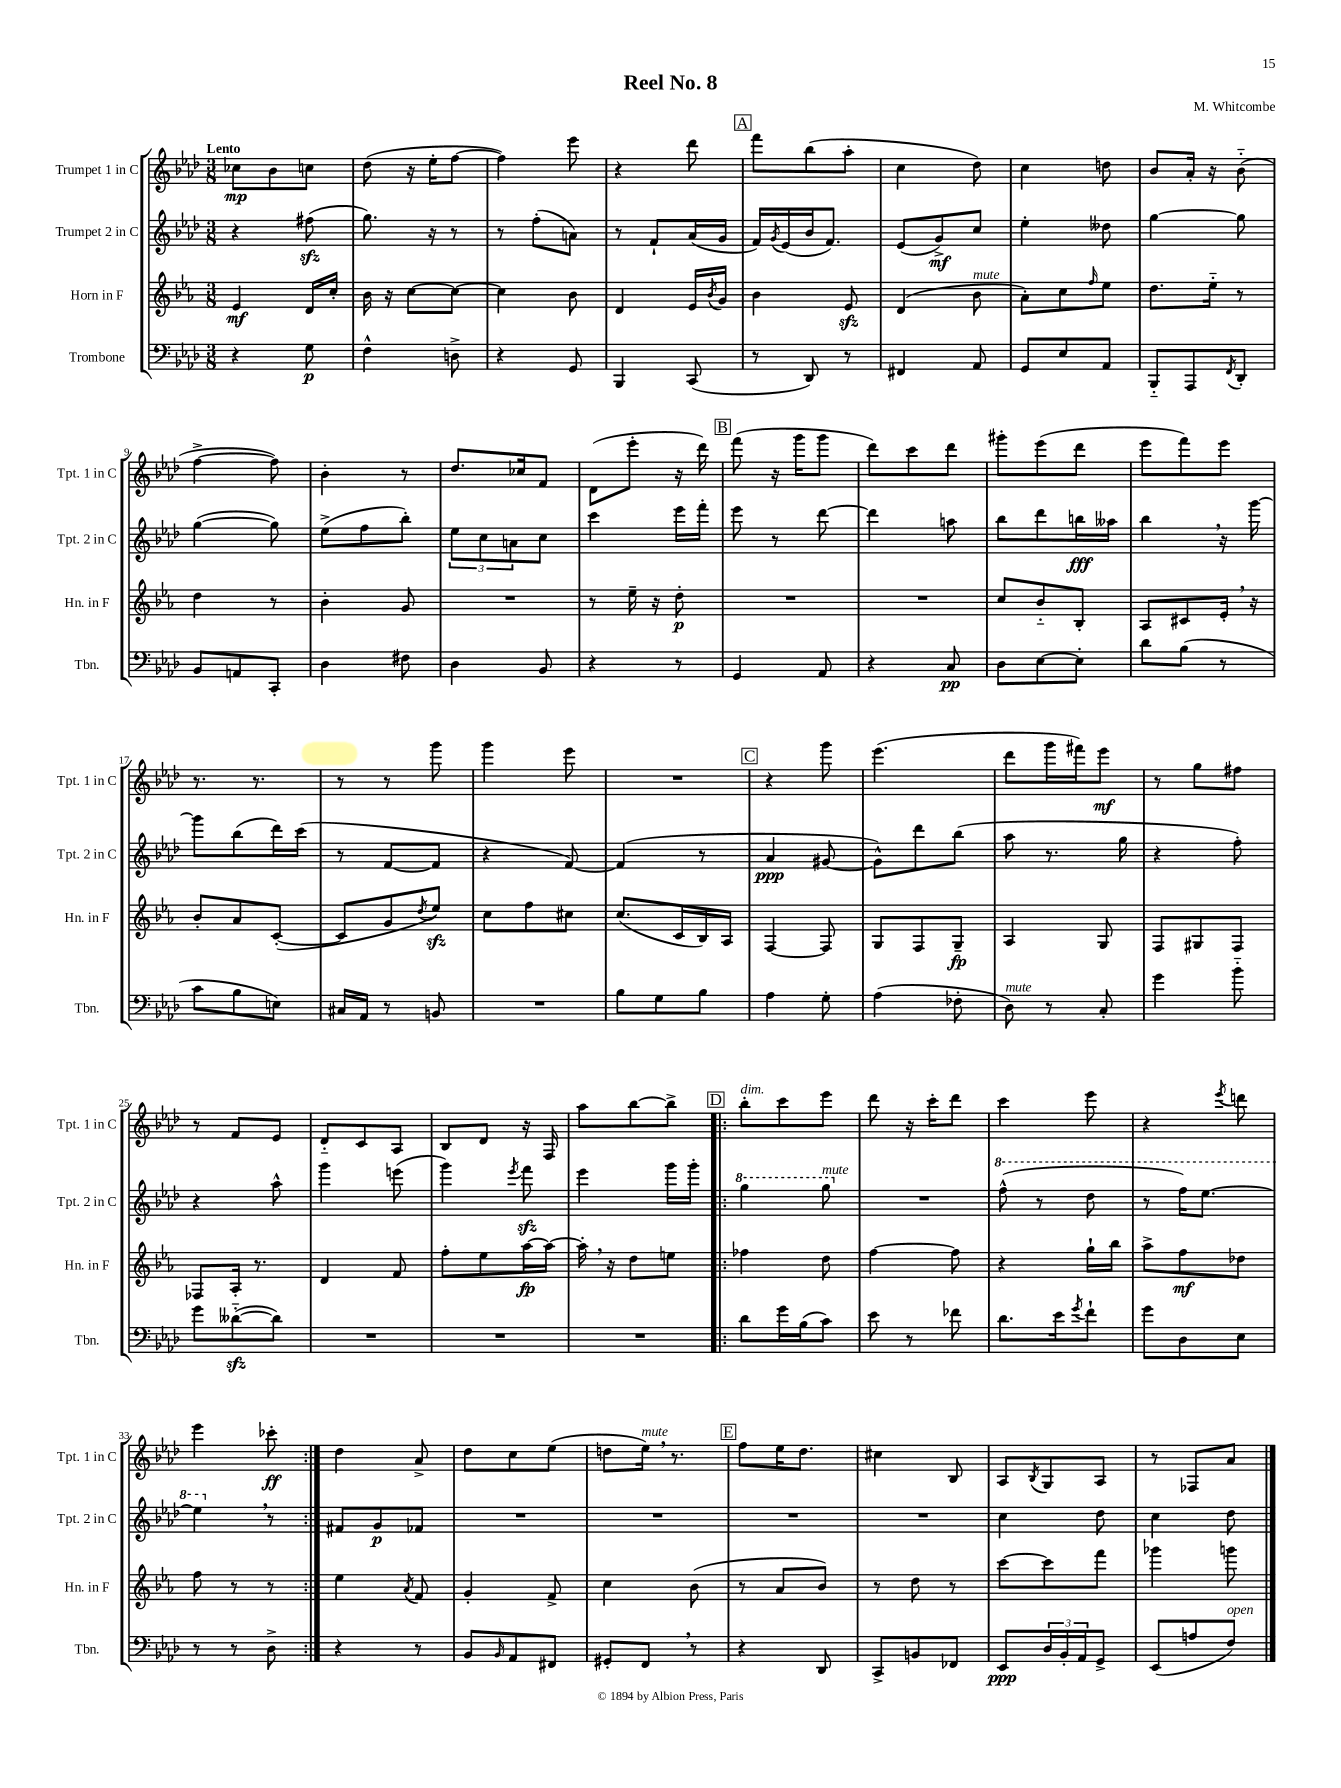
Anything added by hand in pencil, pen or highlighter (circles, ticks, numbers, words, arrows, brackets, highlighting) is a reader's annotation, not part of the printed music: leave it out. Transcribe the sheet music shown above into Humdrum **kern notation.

**kern	**dynam	**kern	**dynam	**kern	**dynam	**kern	**dynam
*part4	*part4	*part3	*part3	*part2	*part2	*part1	*part1
*staff4	*staff4	*staff3	*staff3	*staff2	*staff2	*staff1	*staff1
*I"Trombone	*	*I"Horn in F	*	*I"Trumpet 2 in C	*	*I"Trumpet 1 in C	*
*I'Tbn.	*	*I'Hn. in F	*	*I'Tpt. 2 in C	*	*I'Tpt. 1 in C	*
*clefF4	*	*clefG2	*	*clefG2	*	*clefG2	*
*k[b-e-a-d-]	*	*k[b-e-a-]	*	*k[b-e-a-d-]	*	*k[b-e-a-d-]	*
*M3/8	*	*M3/8	*	*M3/8	*	*M3/8	*
=1	=1	=1	=1	=1	=1	=1	=1
!	!	!	!	!	!	!LO:TX:a:B:t=Lento	!
4r	.	4e-/	mf	4r	.	8cc-X\L	mp
.	.	.	.	.	.	8b-\	.
8G\	p	16d/LL	.	(8ff#Xzz\	.	8ccn\J	.
.	.	16cc'/JJ	.	.	.	.	.
=2	=2	=2	=2	=2	=2	=2	=2
4F^^\	.	16b-\	.	8.gg\)	.	(8dd-\	.
.	.	16r	.	.	.	.	.
.	.	[8cc\L	.	.	.	16r	.
.	.	.	.	16r	.	16ee-'\KL	.
8Dn^\	.	8cc\J_	.	8r	.	[8ff\J	.
=3	=3	=3	=3	=3	=3	=3	=3
4r	.	4cc\]	.	8r	.	4ff\])	.
.	.	.	.	(8ff'\L	.	.	.
8GG/	.	8b-\	.	8an\J)	.	8eee-\	.
=4	=4	=4	=4	=4	=4	=4	=4
4BBB-/	.	4d/	.	8r	.	4r	.
.	.	.	.	8f`/L	.	.	.
(8CC/	.	16e-/LL	.	(16a-/L	.	8ddd-\	.
.	.	8qb-/	.	.	.	.	.
.	.	16g/JJ	.	16g/JJ	.	.	.
!!LO:REH:place=s1:t=A
=5	=5	=5	=5	=5	=5	=5	=5
8r	.	4b-\	.	16f/LL)	.	8fff\L	.
.	.	.	.	8qg/	.	.	.
.	.	.	.	(16e-/	.	.	.
8DD-/)	.	.	.	16b-/J	.	(8bb-\	.
.	.	.	.	8.f/J)	.	.	.
8r	.	8e-zz/	.	.	.	8aa-'\J	.
=6	=6	=6	=6	=6	=6	=6	=6
4FF#X/	.	(4d/	.	(8e-/L	.	4cc\	.
.	.	.	.	8g^/)	mf	.	.
!	!	!LO:TX:a:i:t=mute	!	!	!	!	!
8AA-/	.	8b-\	.	8cc/J	.	8dd-\)	.
=7	=7	=7	=7	=7	=7	=7	=7
8GG/L	.	8a-'\L)	.	4ee-'\	.	4cc\	.
8E-/	.	8cc\	.	.	.	.	.
.	.	16qqff/	.	.	.	.	.
8AA-/J	.	8ee-\J	.	8dd--X\	.	8ddn\	.
=8	=8	=8	=8	=8	=8	=8	=8
8BBB-/L	.	8.dd\L	.	[4gg\	.	8b-/L	.
8AAA-/	.	.	.	.	.	16a-'/Jk	.
.	.	16ee-\Jk	.	.	.	16r	.
8qFF/	.	.	.	.	.	.	.
8DD-'/J	.	8r	.	8gg\]	.	(8b-\	.
!!LO:LB:g=z
=9	=9	=9	=9	=9	=9	=9	=9
8BB-/L	.	4dd\	.	([4gg\	.	[4ff^\	.
8AAn/	.	.	.	.	.	.	.
8CC'/J	.	8r	.	8gg\])	.	8ff\])	.
=10	=10	=10	=10	=10	=10	=10	=10
4D-\	.	4b-'\	.	(8ee-^\L	.	4b-'\	.
.	.	.	.	8ff\	.	.	.
8F#X\	.	8g/	.	8bb-'\J)	.	8r	.
=11	=11	=11	=11	=11	=11	=11	=11
4D-\	.	4.r	.	12ee-\L	.	8.dd-/L	.
.	.	.	.	12cc\	.	.	.
.	.	.	.	12an\	.	.	.
.	.	.	.	.	.	16cc-X/k	.
8BB-/	.	.	.	8cc\J	.	8f/J	.
=12	=12	=12	=12	=12	=12	=12	=12
4r	.	8r	.	4ccc\	.	(8d-\L	.
.	.	16ee-~\	.	.	.	8eee-'\J	.
.	.	16r	.	.	.	.	.
8r	.	8dd'\	p	16eee-\LL	.	16r	.
.	.	.	.	16fff'\JJ	.	16ddd-\)	.
!!LO:REH:place=s1:t=B
=13	=13	=13	=13	=13	=13	=13	=13
4GG/	.	4.r	.	8eee-\	.	(8fff\	.
.	.	.	.	8r	.	16r	.
.	.	.	.	.	.	16ggg\KL	.
8AA-/	.	.	.	[8ddd-\	.	8ggg\J	.
=14	=14	=14	=14	=14	=14	=14	=14
4r	.	4.r	.	4ddd-\]	.	8ddd-\L)	.
.	.	.	.	.	.	8ccc\	.
8C/	pp	.	.	8aan\	.	8ddd-\J	.
=15	=15	=15	=15	=15	=15	=15	=15
8D-\L	.	8cc/L	.	8bb-\L	.	8ggg#X'\L	.
[8E-\	.	8b-/	.	8ddd-\	.	(8eee-\	.
8E-'\J]	.	8B-'/J	.	16bbn\L	fff	8ddd-\J	.
.	.	.	.	16aa--X\JJ	.	.	.
=16	=16	=16	=16	=16	=16	=16	=16
8d-\L	.	8A-/L	.	4bb-,\	.	8eee-\L	.
(8B-\J	.	8c#X/	.	.	.	8fff\)	.
8r	.	16e-',/Jk	.	16r	.	8eee-\J	.
.	.	16r	.	[16ggg\	.	.	.
!!LO:LB:g=z
=17	=17	=17	=17	=17	=17	=17	=17
8c\L	.	8b-'/L	.	8ggg\L]	.	8.r	.
8B-\	.	8a-/	.	(8bb-\	.	.	.
.	.	.	.	.	.	8.r	.
8En\J)	.	([8c'/J	.	16ddd-\L)	.	.	.
.	.	.	.	(16ccc\JJ	.	.	.
=18	=18	=18	=18	=18	=18	=18	=18
16C#X/LL	.	8c/L]	.	8r	.	8r	.
16AA-/JJ	.	.	.	.	.	.	.
8r	.	8g/	.	[8f/L	.	8r	.
.	.	8qdd/	.	.	.	.	.
8BBn/	.	8ee-zz/J)	.	8f/J]	.	8ggg\	.
=19	=19	=19	=19	=19	=19	=19	=19
4.r	.	8cc\L	.	4r	.	4ggg\	.
.	.	8ff\	.	.	.	.	.
.	.	8cc#X\J	.	[8f/)	.	8eee-\	.
=20	=20	=20	=20	=20	=20	=20	=20
8B-\L	.	(8.cc/L	.	(4f/]	.	4.r	.
8G\	.	.	.	.	.	.	.
.	.	16c/L	.	.	.	.	.
8B-\J	.	16B-/)	.	8r	.	.	.
.	.	16A-/JJ	.	.	.	.	.
!!LO:REH:place=s1:t=C
=21	=21	=21	=21	=21	=21	=21	=21
4A-\	.	[4F/	.	4a-/	ppp	4r	.
8G'\	.	8F/]	.	[8g#X/	.	8ggg\	.
=22	=22	=22	=22	=22	=22	=22	=22
(4A-\	.	8G/L	.	8g#^^\L])	.	(4.eee-\	.
.	.	8F/	.	8ddd-\	.	.	.
8F-X'\	.	8G~/J	fp	(8bb-\J	.	.	.
=23	=23	=23	=23	=23	=23	=23	=23
!LO:TX:a:i:t=mute	!	!	!	!	!	!	!
8D-\)	.	4A-/	.	8aa-\	.	8ddd-\L	.
8r	.	.	.	8.r	.	16ggg\L	.
.	.	.	.	.	.	16fff#X\J)	.
8C'/	.	8G/	.	.	.	8eee-\J	mf
.	.	.	.	16gg\	.	.	.
=24	=24	=24	=24	=24	=24	=24	=24
4g\	.	8F/L	.	4r	.	8r	.
.	.	8G#X/	.	.	.	8gg\L	.
8b-\	.	8F/J	.	8ff'\)	.	8ff#X\J	.
!!LO:LB:g=z
=25	=25	=25	=25	=25	=25	=25	=25
8g\L	.	8F-X/L	.	4r	.	8r	.
([8d--Xzz\	.	16A-'/Jk	.	.	.	8f/L	.
.	.	8.r	.	.	.	.	.
8d--\J])	.	.	.	8aa-^^\	.	8e-/J	.
=26	=26	=26	=26	=26	=26	=26	=26
4.r	.	4d/	.	4ggg\	.	8d-/L	.
.	.	.	.	.	.	8c/	.
.	.	8f/	.	(8eeen\	.	8A-/J	.
=27	=27	=27	=27	=27	=27	=27	=27
4.r	.	8ff'\L	.	4ggg\)	.	8B-/L	.
.	.	8ee-\	.	.	.	8d-/J	.
.	.	.	.	8qeee-/	.	.	.
.	.	[16aa-\L	fp	8fffzz\	.	16r	.
.	.	16aa-\JJ_	.	.	.	16F/	.
=28	=28	=28	=28	=28	=28	=28	=28
4.r	.	16aa-',\]	.	4eee-\	.	8aa-\L	.
.	.	16r	.	.	.	.	.
.	.	8dd\L	.	.	.	[8bb-\	.
.	.	8een\J	.	16ggg\LL	.	8bb-^\J]	.
.	.	.	.	16ggg'\JJ	.	.	.
!!LO:REH:place=s1:t=D
=29!|:	=29!|:	=29!|:	=29!|:	=29!|:	=29!|:	=29!|:	=29!|:
*	*	*	*	*8va	*	*	*
!	!	!	!	!	!	!LO:TX:a:i:t=dim.	!
8d-\L	.	4ff-X\	.	4ggg\	.	8bb-'\L	.
16g\L	.	.	.	.	.	8ccc\	.
(16B-\J	.	.	.	.	.	.	.
!	!	!	!	!LO:TX:a:i:t=mute	!	!	!
8c\J)	.	8dd\	.	8ggg\	.	8eee-\J	.
=30	=30	=30	=30	=30	=30	=30	=30
*	*	*	*	*X8va	*	*	*
8e-\	.	[4ff\	.	4.r	.	8ddd-\	.
8r	.	.	.	.	.	16r	.
.	.	.	.	.	.	16ccc'\KL	.
8f-X\	.	8ff\]	.	.	.	8ddd-\J	.
=31	=31	=31	=31	=31	=31	=31	=31
*	*	*	*	*8va	*	*	*
8.d-\L	.	4r	.	(8fff^^\	.	4ccc\	.
.	.	.	.	8r	.	.	.
16e-\k	.	.	.	.	.	.	.
8qg/	.	.	.	.	.	.	.
8f`\J	.	16gg`\LL	.	8ddd-\	.	8eee-\	.
.	.	16bb-\JJ	.	.	.	.	.
=32	=32	=32	=32	=32	=32	=32	=32
8g\L	.	8aa-^\L	.	8r	.	4r	.
8D-\	.	8ff\	mf	16fff\KL)	.	.	.
.	.	.	.	[8.eee-\J	.	.	.
.	.	.	.	.	.	8qeee-/	.
8E-\J	.	8dd-X\J	.	.	.	8dddn\	.
!!LO:LB:g=z
=33	=33	=33	=33	=33	=33	=33	=33
8r	.	8ff\	.	4eee-,\]	.	4eee-\	.
8r	.	8r	.	.	.	.	.
*	*	*	*	*X8va	*	*	*
8D-^\	.	8r	.	8r	.	8ccc-X'\	ff
=34:|!	=34:|!	=34:|!	=34:|!	=34:|!	=34:|!	=34:|!	=34:|!
4r	.	4ee-\	.	8f#X/L	.	4dd-\	.
.	.	.	.	8g/	p	.	.
.	.	8qa-/	.	.	.	.	.
8r	.	8f/	.	8f-X/J	.	8a-^/	.
=35	=35	=35	=35	=35	=35	=35	=35
8BB-/L	.	4g'/	.	4.r	.	8dd-\L	.
16qqBB-/	.	.	.	.	.	.	.
8AA-/	.	.	.	.	.	8cc\	.
8FF#X/J	.	8f^/	.	.	.	(8ee-\J	.
=36	=36	=36	=36	=36	=36	=36	=36
8GG#X'/L	.	4cc\	.	4.r	.	8ddn\L	.
!	!	!	!	!	!	!LO:TX:a:i:t=mute	!
8FF,/J	.	.	.	.	.	16ee-,\Jk)	.
.	.	.	.	.	.	8.r	.
8r	.	(8b-\	.	.	.	.	.
!!LO:REH:place=s1:t=E
=37	=37	=37	=37	=37	=37	=37	=37
4r	.	8r	.	4.r	.	8ff\L	.
.	.	8a-/L	.	.	.	16ee-\K	.
.	.	.	.	.	.	8.dd-\J	.
8DD-/	.	8b-/J)	.	.	.	.	.
=38	=38	=38	=38	=38	=38	=38	=38
8CC^/L	.	8r	.	4.r	.	4cc#X\	.
8BBn/	.	8dd\	.	.	.	.	.
8FF-X/J	.	8r	.	.	.	8B-/	.
=39	=39	=39	=39	=39	=39	=39	=39
8EE-/L	ppp	[8ccc\L	.	4cc\	.	8A-/L	.
.	.	.	.	.	.	8qB-/	.
24D-/L	.	8ccc\]	.	.	.	8G/	.
24BB-'/	.	.	.	.	.	.	.
24AA-/J	.	.	.	.	.	.	.
8GG^/J	.	8fff\J	.	8dd-\	.	8A-/J	.
=40	=40	=40	=40	=40	=40	=40	=40
(8EE-/L	.	4ggg-X\	.	4cc\	.	8r	.
8An/	.	.	.	.	.	8F-X/L	.
!LO:TX:a:i:t=open	!	!	!	!	!	!	!
8F/J)	.	8gggn\	.	8dd-\	.	8a-/J	.
==	==	==	==	==	==	==	==
*-	*-	*-	*-	*-	*-	*-	*-
